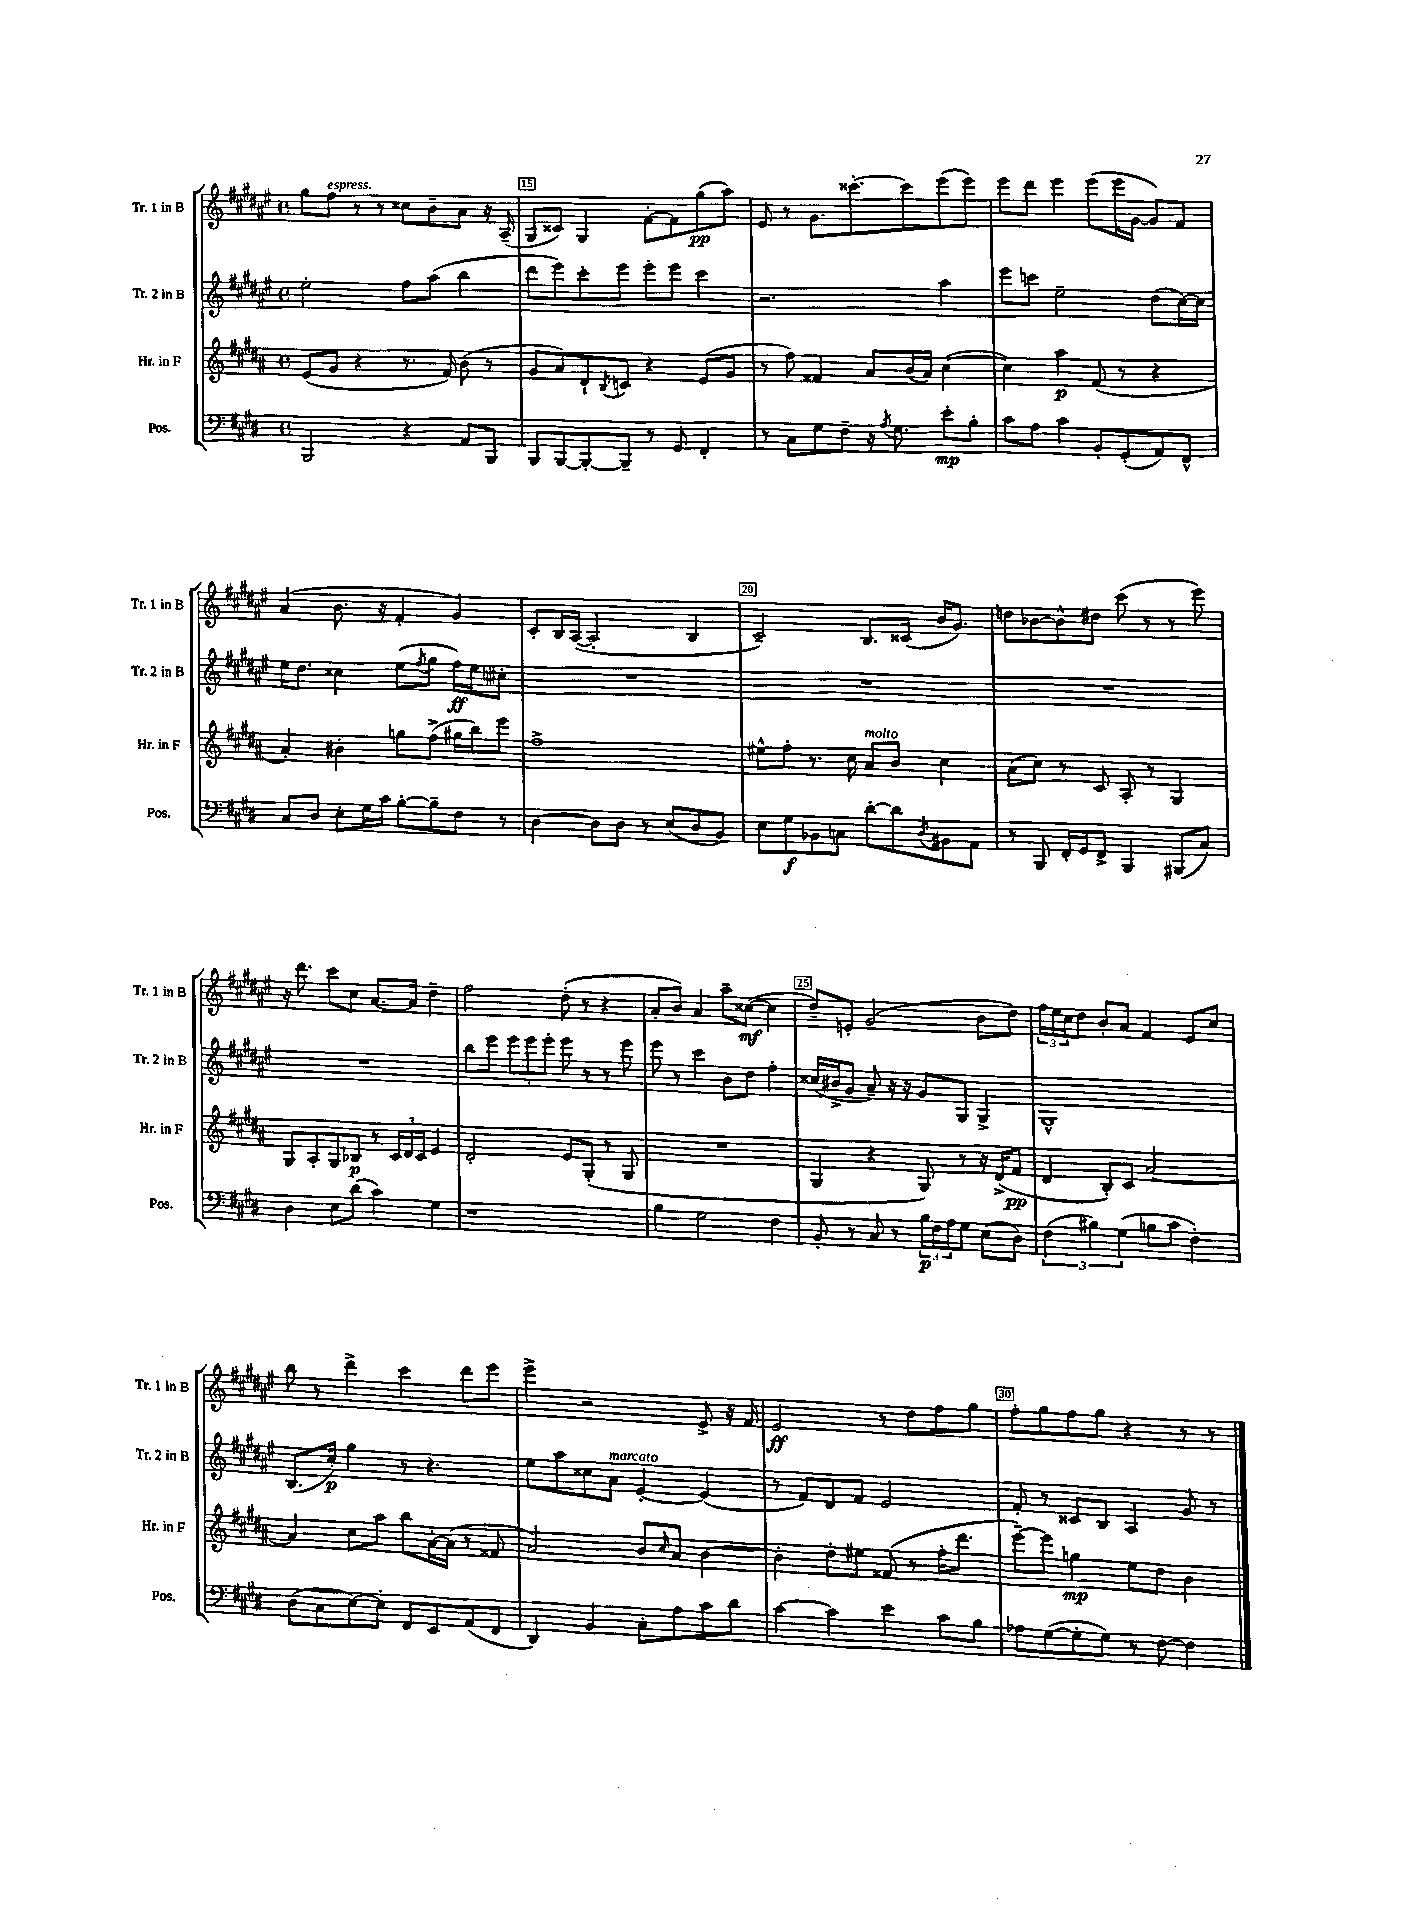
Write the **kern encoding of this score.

**kern	**dynam	**kern	**dynam	**kern	**dynam	**kern	**dynam
*part4	*part4	*part3	*part3	*part2	*part2	*part1	*part1
*staff4	*staff4	*staff3	*staff3	*staff2	*staff2	*staff1	*staff1
*I"Pos.	*	*I"Hr. in F	*	*I"Tr. 2 in B	*	*I"Tr. 1 in B	*
*I'Pos.	*	*I'Hr. in F	*	*I'Tr. 2 in B	*	*I'Tr. 1 in B	*
*clefF4	*	*clefG2	*	*clefG2	*	*clefG2	*
*k[f#c#g#d#]	*	*k[f#c#g#d#a#]	*	*k[f#c#g#d#a#e#]	*	*k[f#c#g#d#a#e#]	*
*M4/4	*	*M4/4	*	*M4/4	*	*M4/4	*
*met(c)	*	*met(c)	*	*met(c)	*	*met(c)	*
=14	=14	=14	=14	=14	=14	=14	=14
2BBB/	.	(8e/L	.	2ee#'\	.	8gg#\L	.
!	!	!	!	!	!	!LO:TX:a:i:t=espress.	!
.	.	8g#/J	.	.	.	8ff#\J	.
.	.	4r	.	.	.	8r	.
.	.	.	.	.	.	8r	.
4r	.	8.r	.	8ff#\L	.	8cc##X\L	.
.	.	.	.	(8aa#\J	.	8b~\	.
.	.	16f#/)	.	.	.	.	.
8AA/L	.	(8b\	.	4bb\	.	8a#\J	.
8BBB/J	.	8r	.	.	.	16r	.
.	.	.	.	.	.	(16A#~/	.
=15	=15	=15	=15	=15	=15	=15	=15
8BBB/L	.	8g#/L	.	8ddd#\L	.	8G#/L	.
[8BBB/	.	8a#/)	.	8eee#\)	.	8c##X/J)	.
8BBB'/_	.	8d#`/	.	8ccc#'\	.	4G#/	.
.	.	8qB/	.	.	.	.	.
8BBB~/J]	.	8cn/J	.	8eee#\J	.	.	.
8r	.	4r	.	8eee#'\L	.	[8f#'\L	.
8GG#/	.	.	.	8eee#\J	.	8f#\]	.
4FF#'/	.	(8e/L	.	4ccc#\	.	(8gg#\	pp
.	.	8g#/J	.	.	.	8aa#\J)	.
=16	=16	=16	=16	=16	=16	=16	=16
8r	.	8r	.	2.r	.	8e#/	.
8C#\L	.	8ff#\)	.	.	.	8r	.
8G#\	.	4f##X/	.	.	.	8.g#\L	.
8F#~\J	.	.	.	.	.	.	.
.	.	.	.	.	.	[8.ccc##X'\	.
16r	.	8a#/L	.	.	.	.	.
8qA/	.	.	.	.	.	.	.
8.G#\	.	.	.	.	.	.	.
.	.	(16b/L	.	.	.	8ccc##\]	.
.	.	16a#/JJ)	.	.	.	.	.
8e'\L	mp	([4cc#\	.	4aa#\	.	(8eee#\	.
8B'\J	.	.	.	.	.	8eee#\J)	.
=17	=17	=17	=17	=17	=17	=17	=17
8c#\L	.	4cc#\])	.	8eee#\L	.	8eee#\L	.
8A\J	.	.	.	8cccn\J	.	8ddd#\J	.
4c#\	.	4aa#\	p	2ee#~\	.	4eee#\	.
8BB'/L	.	(8f#/	.	.	.	(8eee#\L	.
(8GG#'/	.	8r	.	.	.	16eee#\L	.
.	.	.	.	.	.	[16g#\JJ	.
8AA/)	.	4r	.	(8dd#\L	.	8g#/L])	.
8FF#^^/J	.	.	.	[16cc#\L)	.	8f#/J	.
.	.	.	.	16cc#\JJ]	.	.	.
!!LO:LB:g=z
=18	=18	=18	=18	=18	=18	=18	=18
8C#/L	.	4a#'/)	.	16ee#\KL	.	(4a#/	.
.	.	.	.	8.dd#\J	.	.	.
8D#/J	.	.	.	.	.	.	.
8E'\L	.	4b#X'\	.	4cc##X\	.	8.b\	.
16G#\L	.	.	.	.	.	.	.
16c#\JJ	.	.	.	.	.	16r	.
[8B'\L	.	8ggn\L	.	(8ee#\L	.	4f#'/	.
.	.	.	.	8qff#/	.	.	.
8B~\]	.	(8ff#^\J	.	8gg#\J	.	.	.
8F#\J	.	16gg#X\LL	.	16ff#\LL)	ff	4g#/)	.
.	.	16bb\J)	.	16ee#\J	.	.	.
8r	.	8eee\J	.	8cc#X'\J	.	.	.
=19	=19	=19	=19	=19	=19	=19	=19
[4D#\	.	1ff#^	.	1r	.	8c#'/L	.
.	.	.	.	.	.	16B/L	.
.	.	.	.	.	.	([16A#/JJ	.
8D#\L]	.	.	.	.	.	2A#'/]	.
8D#\J	.	.	.	.	.	.	.
8r	.	.	.	.	.	.	.
(8E/L	.	.	.	.	.	.	.
8D#/	.	.	.	.	.	4B/	.
8BB/J)	.	.	.	.	.	.	.
=20	=20	=20	=20	=20	=20	=20	=20
8E\L	.	8ee#X^^\L	.	1r	.	2c#~/)	.
8G#\	f	8ff#'\J	.	.	.	.	.
8BB-X\	.	8.r	.	.	.	.	.
8Cn\J	.	.	.	.	.	.	.
.	.	16cc#\	.	.	.	.	.
!	!	!LO:TX:a:i:t=molto	!	!	!	!	!
[8d#'\L	.	8a#/L	.	.	.	8.B/L	.
8d#\]	.	8b/J	.	.	.	.	.
.	.	.	.	.	.	(16c##X/Jk	.
8qD#/	.	.	.	.	.	.	.
8BB#X\	.	4cc#\	.	.	.	16b/KL	.
.	.	.	.	.	.	8.g#/J)	.
8AA\J	.	.	.	.	.	.	.
=21	=21	=21	=21	=21	=21	=21	=21
8r	.	(8a#\L	.	1r	.	8ddn\L	.
8BBB/	.	8cc#\J)	.	.	.	[8b-X\	.
16FF#'/LL	.	8r	.	.	.	8b-^^\]	.
16GG#/J	.	.	.	.	.	.	.
8FF#^/J	.	8c#/	.	.	.	8dd#X\J	.
4BBB/	.	8A#'/	.	.	.	(8ccc#\	.
.	.	8r	.	.	.	8r	.
(8BBB#X/L	.	4G#/	.	.	.	8r	.
8C#/J)	.	.	.	.	.	8eee#\)	.
!!LO:LB:g=z
=22	=22	=22	=22	=22	=22	=22	=22
4D#\	.	8G#/L	.	1r	.	16r	.
.	.	.	.	.	.	8.ddd#\	.
.	.	8A#'/	.	.	.	.	.
8E\L	.	8G#/	.	.	.	8ccc#\L	.
(8d#\J	.	8B-X/J	p	.	.	8cc#\J	.
4c#\)	.	8r	.	.	.	[8.a#/L	.
.	.	24c#/LL	.	.	.	.	.
.	.	24d#/	.	.	.	.	.
.	.	.	.	.	.	16a#/Jk]	.
.	.	24c#/JJ	.	.	.	.	.
4G#\	.	4e/	.	.	.	4dd#~\	.
=23	=23	=23	=23	=23	=23	=23	=23
1r	.	2d#'/	.	8bb\L	.	2ff#\	.
.	.	.	.	8eee#\J	.	.	.
.	.	.	.	12eee#\L	.	.	.
.	.	.	.	12eee#\	.	.	.
.	.	.	.	12eee#'\J	.	.	.
.	.	8e/L	.	8eee#\	.	(8dd#'\	.
.	.	(8G#'/J	.	8r	.	8r	.
.	.	8r	.	8r	.	4r	.
.	.	8G#/	.	8eee#\	.	.	.
=24	=24	=24	=24	=24	=24	=24	=24
4B\	.	1r	.	8eee#\	.	8a#'/L	.
.	.	.	.	8r	.	8b/J)	.
2G#\	.	.	.	4ccc#\	.	4a#/	.
.	.	.	.	8b\L	.	8aa#~\L	.
.	.	.	.	8dd#\J	.	([8cc##X\J	mf
4F#\	.	.	.	4ff#'\	.	4cc##\]	.
=25	=25	=25	=25	=25	=25	=25	=25
8BB'/	.	4G#/	.	(16cc##X/LL	.	8dd#~/L)	.
.	.	.	.	16b#X^/J	.	.	.
8r	.	.	.	8g#/J	.	8en'/J	.
8C#/	.	4r	.	8a#~/)	.	(2g#/	.
8r	.	.	.	16r	.	.	.
.	.	.	.	16r	.	.	.
24B\LL	p	8G#/)	.	8g#/L	.	.	.
24F#\	.	.	.	.	.	.	.
24A\J	.	.	.	.	.	.	.
8G#\J	.	8r	.	8G#/J	.	.	.
(8E\L	.	16r	.	4G#^/	.	8b\L	.
.	.	(16d#^/KL	.	.	.	.	.
8D#\J)	.	8f#/J	pp	.	.	8dd#\J)	.
=26	=26	=26	=26	=26	=26	=26	=26
(6F#\	.	4d#/	.	1G#^^	.	24ff#\LL	.
.	.	.	.	.	.	24ee#\	.
.	.	.	.	.	.	24cc#\J	.
.	.	.	.	.	.	8dd#\J	.
6B#X\)	.	.	.	.	.	.	.
.	.	8B'/L)	.	.	.	8b'/L	.
(6G#\	.	.	.	.	.	.	.
.	.	8c#/J	.	.	.	8a#/J	.
8Bn\L	.	[2a#/	.	.	.	4f#/	.
8c#\J	.	.	.	.	.	.	.
4F#'\)	.	.	.	.	.	8e#/L	.
.	.	.	.	.	.	8cc#/J	.
!!LO:LB:g=z
=27	=27	=27	=27	=27	=27	=27	=27
(8D#\L	.	4a#/]	.	(8.B/L	.	8bb\	.
8C#\	.	.	.	.	.	8r	.
.	.	.	.	16cc#'/Jk)	p	.	.
[8E\)	.	8cc#\L	.	4gg#\	.	4ddd#^\	.
8E'\J]	.	8aa#\J	.	.	.	.	.
8FF#/L	.	8bb\L	.	8r	.	4ccc#\	.
8EE/	.	[16a#'\L	.	4.r	.	.	.
.	.	(16a#\JJ]	.	.	.	.	.
(8AA/	.	8r	.	.	.	8ddd#\L	.
8FF#/J	.	8f##X/	.	.	.	8eee#\J	.
=28	=28	=28	=28	=28	=28	=28	=28
4DD#/)	.	2a#/)	.	8ee#\L	.	4eee#^\	.
.	.	.	.	8aa#\	.	.	.
4BB/	.	.	.	8cc##X\	.	2r	.
!	!	!	!	!LO:TX:a:i:t=marcato	!	!	!
.	.	.	.	8a#\J	.	.	.
8C#'\L	.	8b/L	.	[4e#'/	.	.	.
.	.	16qqcc#/	.	.	.	.	.
8A\	.	8a#/J	.	.	.	.	.
8c#\	.	[4b\	.	(4e#/]	.	8e#^/	.
8d#\J	.	.	.	.	.	16r	.
.	.	.	.	.	.	16f#/	.
=29	=29	=29	=29	=29	=29	=29	=29
[4c#\	.	4b'\]	.	8r	.	2e#/	ff
.	.	.	.	8f#/L)	.	.	.
4c#\]	.	8dd#'\L	.	8d#/	.	.	.
.	.	8ee#X\J	.	8f#/J	.	.	.
4e\	.	(8f##X/	.	2e#/	.	8r	.
.	.	8r	.	.	.	8dd#\L	.
8c#\L	.	16ff#'\KL	.	.	.	8ff#\	.
.	.	8.ddd#\J	.	.	.	.	.
8B\J	.	.	.	.	.	8gg#\J	.
=30	=30	=30	=30	=30	=30	=30	=30
8A-X\L	.	[8eee~\L)	.	8f#'/	.	8ff#'\L	.
([8G#\	.	8eee\J]	.	8r	.	8gg#\	.
8G#'\]	.	4ggn\	mp	8c##X/L	.	8ff#\	.
8G#\J)	.	.	.	8B/J	.	8gg#\J	.
8r	.	8ee\L	.	4A#/	.	4r	.
[8F#\	.	8dd#\J	.	.	.	.	.
4F#\]	.	4b\	.	8g#/	.	8r	.
.	.	.	.	8r	.	8r	.
==	==	==	==	==	==	==	==
*-	*-	*-	*-	*-	*-	*-	*-
